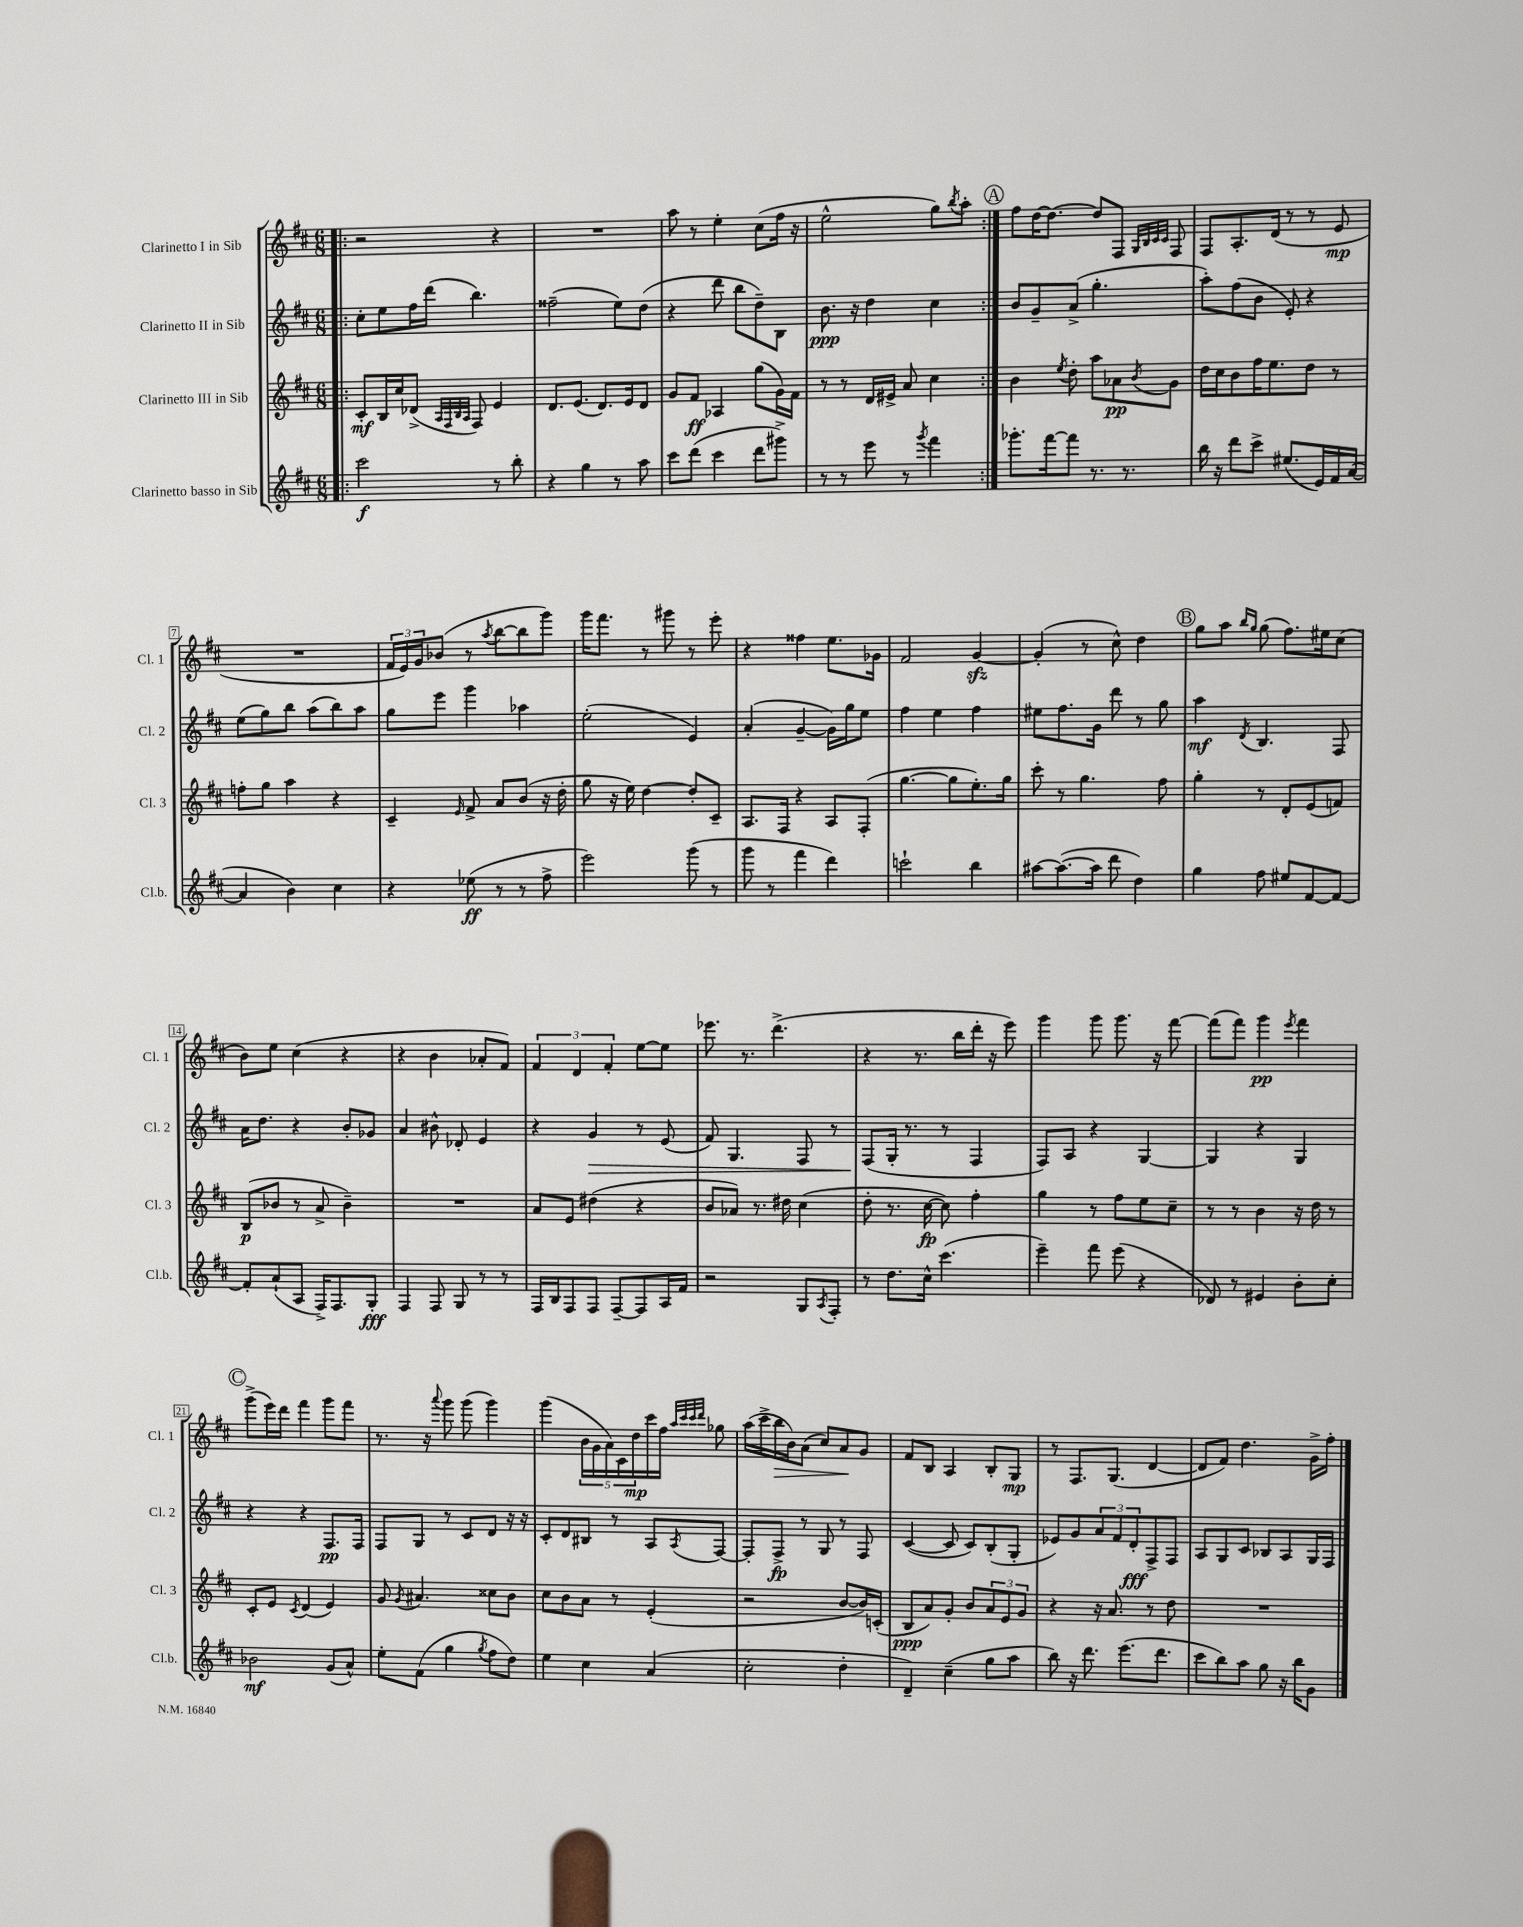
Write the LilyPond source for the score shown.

<<
\new StaffGroup <<
\new Staff = "s0" \with { instrumentName = "Clarinetto I in Sib" shortInstrumentName = "Cl. 1" } {
    \clef treble \key d \major \numericTimeSignature \time 6/8
    \repeat volta 2 { \bar ".|:" r2 r4 |
    R2. |
    a''8 r8 e''4-. cis''8( fis''16 r16 |
    e''2-^ g''8) \acciaccatura { b''8 } a''8-. | }
    \mark \markup { \circle "A" } fis''8 d''16~ d''8.~ d''8 fis8 \grace { g32 b32 cis'32 cis'32 } fis8 |
    fis8 a8.-. d'16( r8 r8 e'8\mp |
    R2. |
    \tuplet 3/2 { fis'16 e'16) g'16 } bes'8( r8 \acciaccatura { a''8 } b''8~ b''8 g'''8) |
    g'''16 fis'''8. r8 gis'''8 r8 e'''8-. |
    r4 fisis''4 e''8. ges'16 |
    fis'2 g'4~\sfz |
    g'4-.( r8 cis''8-^) d''4 |
    \mark \markup { \circle "B" } g''8 a''8 \grace { b''16 g''16 } g''8( fis''8.) eis''16 cis''8( |
    b'8) e''8 cis''4( r4 |
    r4 b'4 aes'8-. fis'8) |
    \tuplet 3/2 { fis'4 d'4 fis'4-. } e''8~ e''8 |
    ees'''8. r8. d'''4.->( |
    r4 r8. b''16 d'''16-. r16 e'''8) |
    g'''4 g'''8 g'''8. r16 fis'''8~ |
    fis'''8( fis'''8) g'''4\pp \acciaccatura { e'''8 } fis'''4 |
    \mark \markup { \circle "C" } g'''8->( e'''16) d'''16 fis'''4 g'''8 fis'''8 |
    r8. r16 \appoggiatura { a'''8 } g'''8 g'''8( g'''4) |
    g'''4( \tuplet 5/4 { b'16 g'16 a'16) cis'16 d''16\mp } cis'''16 fis''16 \grace { a''32 cis'''32 cis'''32 d'''32 } ges''8 |
    a''16( cis'''16-> b''16\> b'16) a'8( cis''8) a'8\! g'8 |
    fis'8 b8 a4 b8-. g8\mp |
    r8 fis8. g8.( d'4~ |
    d'8 fis'8) d''4. g'16-> fis''16-. \bar "|." |
}
\new Staff = "s1" \with { instrumentName = "Clarinetto II in Sib" shortInstrumentName = "Cl. 2" } {
    \clef treble \key d \major \numericTimeSignature \time 6/8
    \repeat volta 2 { \bar ".|:" cis''8-. e''8 fis''16 d'''16( b''4.) |
    fisis''2--( e''8) d''8( |
    r4 d'''8 b''8 d''8--) b8 |
    b'8.\ppp r16 d''4 cis''4 | }
    \mark \markup { \circle "A" } b'8 g'8-- a'8->( g''4.-. |
    a''8-.) fis''8( b'8 e'8-.) r4 |
    e''8( g''8) b''8 a''8( b''8) a''8 |
    g''8 e'''8 g'''4 aes''4 |
    e''2-.( e'4) |
    a'4-.( g'4~-- g'16) g''16 e''8 |
    fis''4 e''4 fis''4 |
    eis''8 fis''8. g'16 d'''8 r8 g''8 |
    \mark \markup { \circle "B" } a''4\mf \acciaccatura { d'8 } b4. fis8 |
    a'16 d''8. r4 b'8-. ges'8 |
    a'4 bis'8-^ des'8-. e'4 |
    r4 g'4\> r8 e'8( |
    fis'8) g4. fis8 r8 |
    fis8\!( g16-. r8. r8 fis4 |
    fis8) a8 r4 g4~ |
    g4 r4 g4 |
    \mark \markup { \circle "C" } r4 r4 fis8.\pp fis16 |
    fis8 g8 r8 cis'8 d'8 r16 r16 |
    cis'8-. d'8 bis8 r8 a8 \acciaccatura { a8 } fis8~ |
    fis8-. fis8->\fp r8 g8 r8 fis8 |
    cis'4~( cis'8 cis'8) b8-.( g8-. |
    ees'8) g'8 \tuplet 3/2 { a'8 fis'8 d'8-.\fff } fis8-> fis8 |
    a8 g8 cis'8 bes8 a8 g16 fis16 \bar "|." |
}
\new Staff = "s2" \with { instrumentName = "Clarinetto III in Sib" shortInstrumentName = "Cl. 3" } {
    \clef treble \key d \major \numericTimeSignature \time 6/8
    \repeat volta 2 { \bar ".|:" cis'8-.\mf b16 cis''16 des'8->( \grace { a32 fis32 b32 a32 } fis8) e'4 |
    d'8. e'8.( d'8.) e'16 d'8 |
    g'8 fis'8\ff aes4 g''8( g'16) fis'16 |
    r8 r8 d'16 eis'16-> a'8 cis''4 | }
    \mark \markup { \circle "A" } b'4 \acciaccatura { e''8 } d''8-. a''8 aes'8\pp \acciaccatura { b'8 } g'8 |
    d''16 cis''16 b'8 fis''16 e''8. d''8 r8 |
    f''8-. g''8 a''4 r4 |
    cis'4-- \grace { e'16 } fis'8-> a'8 b'8( r16 d''16-. |
    g''8 r16 e''16) d''4~ d''8-. cis'8-- |
    a8. fis16 r4 a8 fis8-.( |
    g''4.~ g''8 e''8.-.) g''16 |
    cis'''8-. r8 g''4. fis''8 |
    \mark \markup { \circle "B" } g''4-. r8 d'8-. e'8( f'8) |
    b8\p( bes'8 r8 a'8-> bes'4--) |
    R2. |
    a'8 e'8 dis''4( r4 |
    b'8 aes'8) r8. dis''16 cis''4( |
    d''8-. r8. cis''16~\fp cis''8) fis''4-. |
    g''4 r8 fis''8 e''8 cis''8-- |
    r8 r8 b'4 r16 d''16 r8 |
    \mark \markup { \circle "C" } cis'8-. e'8 \acciaccatura { cis'8 } d'4( e'4) |
    g'8 \acciaccatura { g'8 } ais'4. cisis''8 b'8 |
    cis''8 b'8 a'8 r8 e'4-.( |
    r2 b'8~ b'16) c'16-.( |
    b8\ppp a'8) g'8-. b'8 \tuplet 3/2 { a'8 e'8 g'8 } |
    r4 r16 a'8. r8 d''8 |
    R2. \bar "|." |
}
\new Staff = "s3" \with { instrumentName = "Clarinetto basso in Sib" shortInstrumentName = "Cl.b." } {
    \clef treble \key d \major \numericTimeSignature \time 6/8
    \repeat volta 2 { \bar ".|:" cis'''2\f r8 b''8-. |
    r4 g''4 r8 a''8 |
    cis'''8 d'''8( cis'''4 d'''8 gis'''8->) |
    r8 r8 e'''8 r8 \acciaccatura { g'''8 } fis'''4 | }
    \mark \markup { \circle "A" } ges'''8.-. fis'''16~ fis'''8 r8. r8. |
    b''16 r16 d'''8 cis'''8-> eis''8.( e'16) fis'16 a'16~( |
    a'4 b'4) cis''4 |
    r4 ees''8\ff( r8 r8 fis''8-> |
    e'''2) g'''8( r8 |
    g'''8 r8 fis'''4 d'''4) |
    c'''2-! b''4 |
    ais''8~ ais''8.~( ais''16 d'''8 d''4) |
    \mark \markup { \circle "B" } g''4 fis''8 eis''8 fis'8~ fis'8~ |
    fis'8-. a'8-!( a8 fis16->) fis8. g8-.\fff |
    fis4 fis8 g8 r8 r8 |
    fis16 b16 fis8 fis8 fis8~-- fis8 a16 fis'16 |
    r2 g8 \acciaccatura { a8 } fis8-. |
    r8 d''8. cis''16-^ cis'''4.( |
    e'''4--) fis'''8 e'''8( r4 |
    des'8) r8 eis'4 b'8-. cis''8-. |
    \mark \markup { \circle "C" } bes'2\mf g'8( a'8-^) |
    e''8-. fis'8( g''4 \acciaccatura { g''8 } fis''8 d''8) |
    e''4 cis''4 a'4( |
    cis''2-. d''4-. |
    d'4--) cis''4--( g''8 a''8 |
    b''8) r16 d'''8. e'''8.( d'''8. |
    cis'''8 b''8) a''8 g''8 r16 b''16 g'8 \bar "|." |
}
>>
>>
\layout { \context { \Score \override BarNumber.stencil = #(make-stencil-boxer 0.1 0.3 ly:text-interface::print) } }
